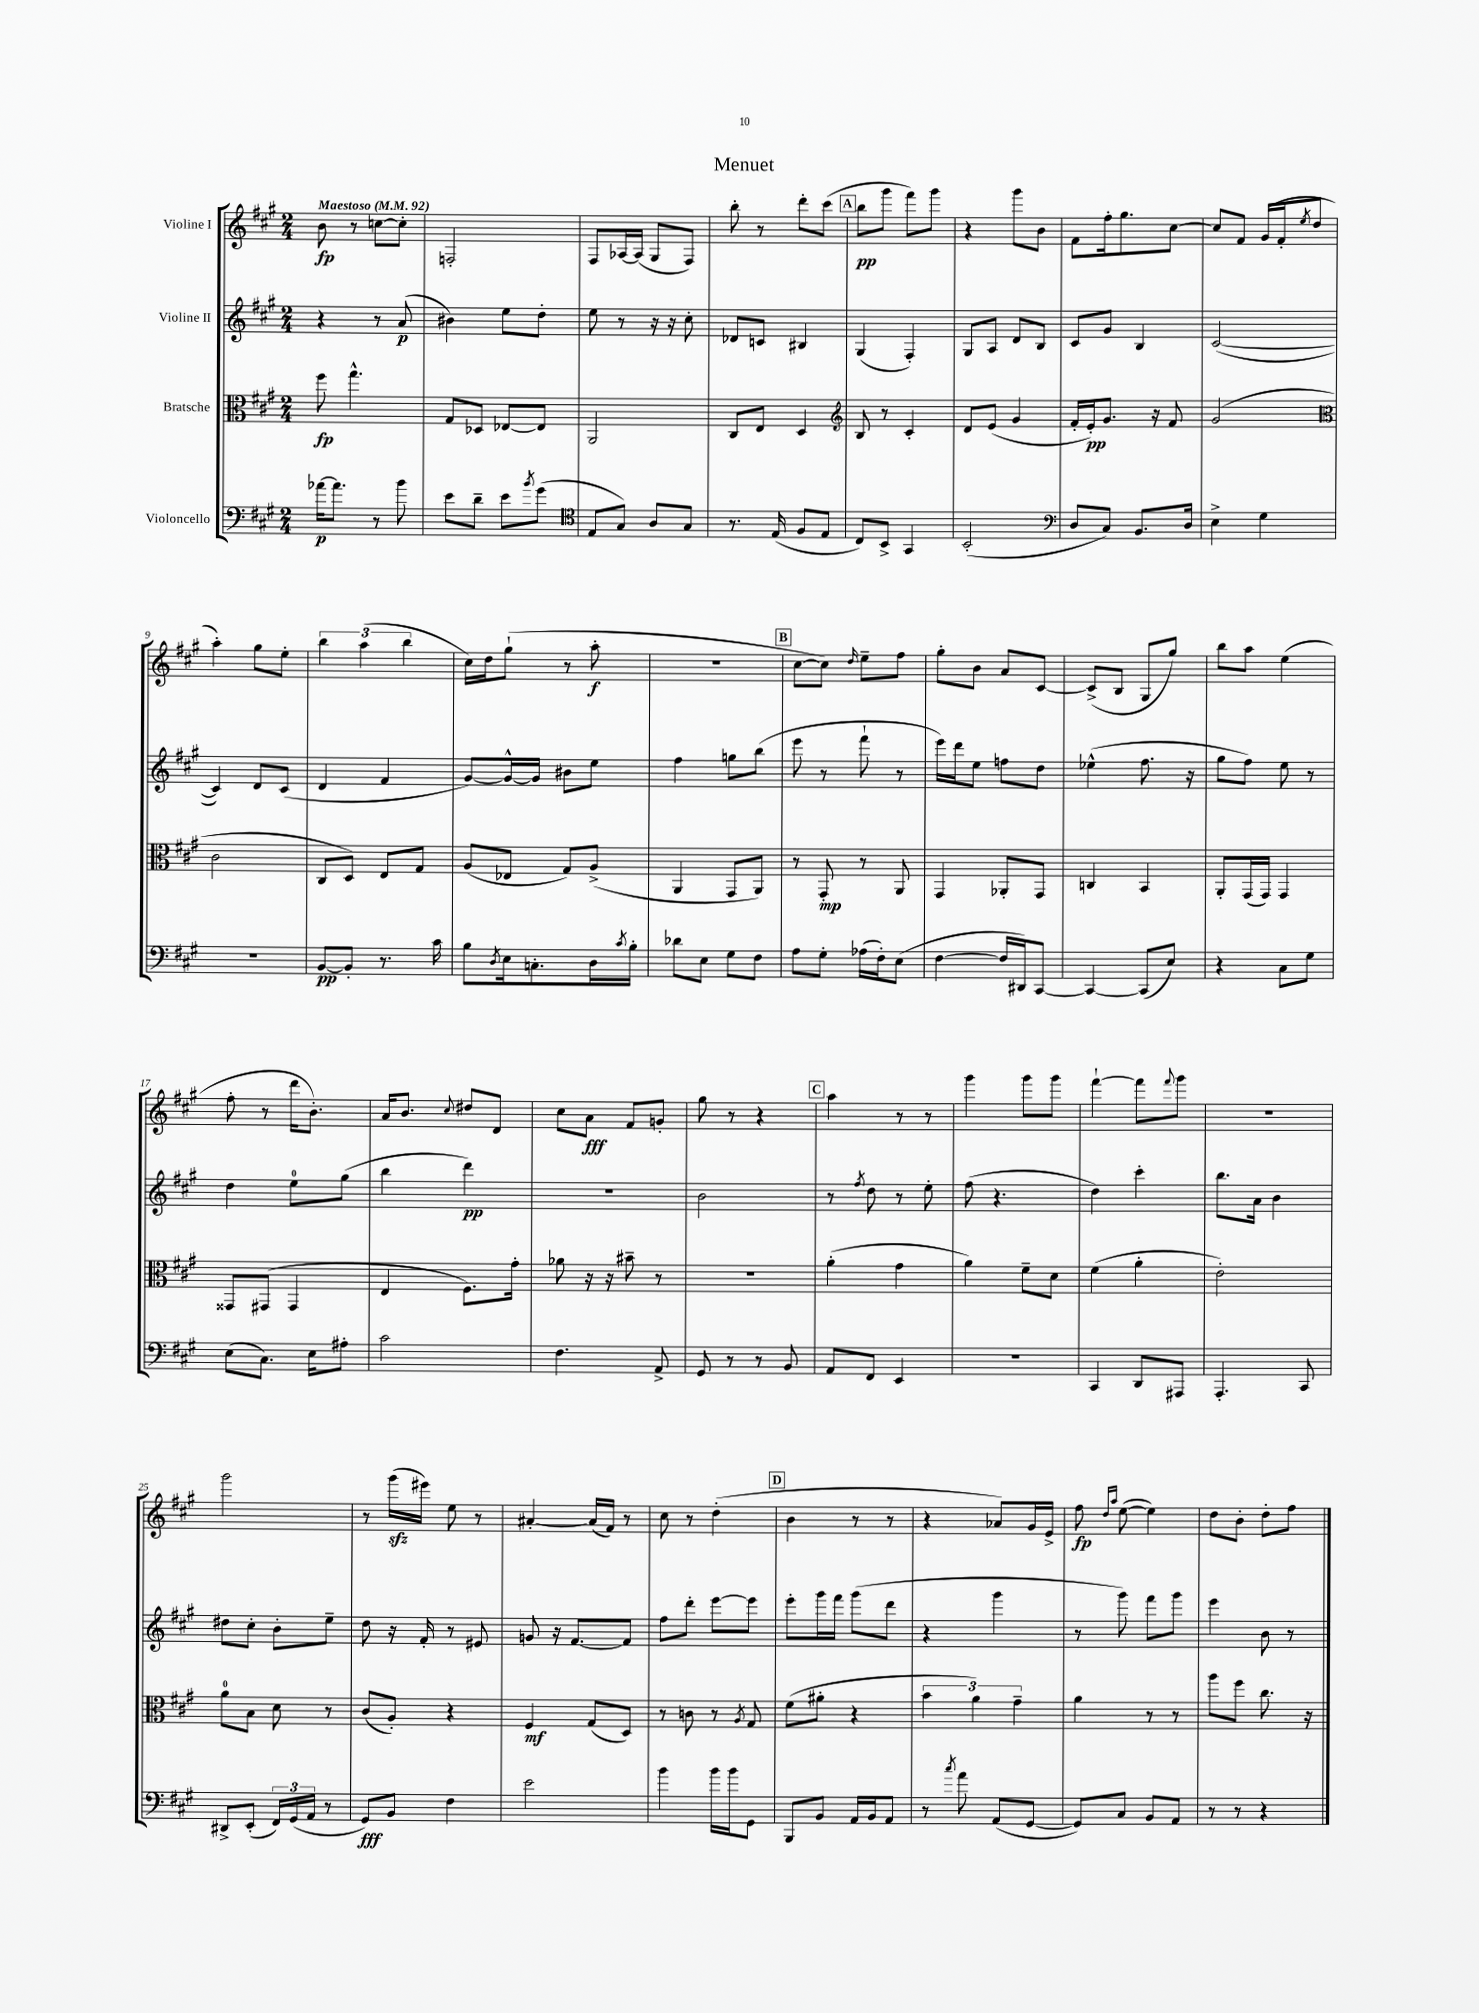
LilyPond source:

\header { title = "Menuet" }
<<
\new StaffGroup <<
\new Staff = "s0" \with { instrumentName = "Violine I" } {
    \clef treble \key a \major \numericTimeSignature \time 2/4 \tempo "Maestoso" 4 = 92
    b'8\fp r8 c''8~ c''8-. |
    f2-. |
    fis8 aes16~ aes16( gis8 fis8) |
    b''8-. r8 d'''8-. cis'''8( |
    \mark \markup { \box "A" } b''8\pp gis'''8 fis'''8) gis'''8 |
    r4 gis'''8 b'8 |
    fis'8 fis''16-. gis''8. cis''8~ |
    cis''8 fis'8 gis'16( fis'16-. \acciaccatura { e''8 } d''8 |
    a''4-.) gis''8 e''8-. |
    \tuplet 3/2 { b''4 a''4( b''4 } |
    cis''16) d''16 gis''8-!( r8 a''8-.\f |
    R2 |
    \mark \markup { \box "B" } cis''8~ cis''8) \grace { d''16 } e''8-- fis''8 |
    gis''8-. b'8 a'8 cis'8~ |
    cis'8->( b8 gis8 gis''8) |
    b''8 a''8 e''4( |
    fis''8-. r8 d'''16 b'8.-.) |
    a'16 b'8. \appoggiatura { cis''8 } dis''8 d'8 |
    cis''8 a'8\fff fis'8 g'8-. |
    gis''8 r8 r4 |
    \mark \markup { \box "C" } a''4 r8 r8 |
    gis'''4 gis'''8 gis'''8 |
    fis'''4~-! fis'''8 \appoggiatura { fis'''8 } gis'''8 |
    R2 |
    gis'''2 |
    r8 gis'''16\sfz( eis'''16) e''8 r8 |
    ais'4~-. ais'16( fis'16) r8 |
    cis''8 r8 d''4-.( |
    \mark \markup { \box "D" } b'4 r8 r8 |
    r4 aes'8) gis'16 e'16-> |
    fis''8\fp \grace { d''16 a''16 } e''8~( e''4) |
    d''8 b'8-. d''8-. fis''8 \bar "|." |
}
\new Staff = "s1" \with { instrumentName = "Violine II" } {
    \clef treble \key a \major \numericTimeSignature \time 2/4
    r4 r8 a'8\p( |
    bis'4) e''8 d''8-. |
    e''8 r8 r16 r16 cis''8-. |
    des'8 c'8 bis4 |
    \mark \markup { \box "A" } gis4( fis4-.) |
    gis8 a8 d'8 b8 |
    cis'8 gis'8 b4 |
    cis'2~( |
    cis'4) d'8 cis'8( |
    d'4 fis'4 |
    gis'8~) gis'16~-^ gis'16 bis'8 e''8 |
    fis''4 g''8 b''8( |
    \mark \markup { \box "B" } e'''8 r8 fis'''8-! r8 |
    e'''16) d'''16 e''8 f''8 d''8 |
    ees''4-^( fis''8. r16 |
    gis''8 fis''8) e''8 r8 |
    d''4 e''8-0 gis''8( |
    b''4 d'''4\pp) |
    R2 |
    b'2 |
    \mark \markup { \box "C" } r8 \acciaccatura { fis''8 } d''8 r8 e''8-. |
    fis''8( r4. |
    d''4) cis'''4-. |
    b''8. a'16 b'4 |
    dis''8 cis''8-. b'8-. e''8-- |
    d''8 r16 fis'16-. r8 eis'8 |
    g'8 r16 fis'8.~ fis'8 |
    fis''8 d'''8-. e'''8~ e'''8 |
    \mark \markup { \box "D" } e'''8-. gis'''16 fis'''16 gis'''8( d'''8 |
    r4 gis'''4 |
    r8 gis'''8) fis'''8 gis'''8 |
    e'''4 b'8 r8 \bar "|." |
}
\new Staff = "s2" \with { instrumentName = "Bratsche" } {
    \clef alto \key a \major \numericTimeSignature \time 2/4
    fis''8\fp gis''4.-^ |
    gis8 des8 ees8~ ees8 |
    a,2 |
    cis8 e8 d4 |
    \mark \markup { \box "A" } \clef treble b8 r8 cis'4-. |
    d'8 e'8( gis'4 |
    fis'16-. e'16-.\pp) gis'8. r16 fis'8 |
    gis'2( |
    \clef alto cis'2 |
    cis8 d8) e8 gis8 |
    a8( ees8 gis8) a8->( |
    a,4 gis,8 a,8) |
    \mark \markup { \box "B" } r8 gis,8-.\mp r8 a,8 |
    gis,4 aes,8-. gis,8 |
    c4 b,4 |
    a,8-. gis,16( gis,16) gis,4 |
    gisis,8 gis,8( gis,4 |
    e4 fis8.) gis'16-. |
    aes'8 r16 r16 bis'8-- r8 |
    r2 |
    \mark \markup { \box "C" } a'4-.( gis'4 |
    a'4) fis'8-- d'8 |
    fis'4( a'4-. |
    e'2-.) |
    a'8-0 b8 d'8 r8 |
    cis'8( a8-.) r4 |
    fis4\mf gis8( d8) |
    r8 c'8 r8 \acciaccatura { a8 } gis8 |
    \mark \markup { \box "D" } fis'8( ais'8-. r4 |
    \tuplet 3/2 { b'4 a'4) gis'4-- } |
    a'4 r8 r8 |
    a''8 fis''8 cis''8. r16 \bar "|." |
}
\new Staff = "s3" \with { instrumentName = "Violoncello" } {
    \clef bass \key a \major \numericTimeSignature \time 2/4
    aes'16~\p aes'8. r8 b'8 |
    e'8 d'8-- e'8 \acciaccatura { b'8 } gis'8( |
    \clef tenor e8 gis8) a8 gis8 |
    r8. e16( fis8 e8 |
    \mark \markup { \box "A" } cis8) b,8-> gis,4 |
    b,2-.( |
    \clef bass d8 cis8) b,8. d16 |
    e4-> gis4 |
    R2 |
    b,8~\pp b,8-. r8. cis'16 |
    b8 \acciaccatura { d8 } e16 c8.-. d16 \acciaccatura { cis'8 } b16-. |
    des'8 e8 gis8 fis8 |
    \mark \markup { \box "B" } a8 gis8-. aes16( fis16-.) e8( |
    fis4~ fis16 dis,16) cis,8~ |
    cis,4~ cis,8( e8) |
    r4 cis8 gis8 |
    e8( cis8.) e16 ais8-. |
    cis'2 |
    fis4. a,8-> |
    gis,8 r8 r8 b,8 |
    \mark \markup { \box "C" } a,8 fis,8 e,4 |
    r2 |
    cis,4 d,8 ais,,8 |
    a,,4.-. cis,8 |
    dis,8-> e,8-.( \tuplet 3/2 { fis,16) gis,16( a,16 } r8 |
    gis,8\fff) b,8 fis4 |
    e'2 |
    b'4 b'16 b'16 gis,8 |
    \mark \markup { \box "D" } b,,8 b,8 a,16 b,16 a,8 |
    r8 \acciaccatura { cis''8 } a'8 a,8( gis,8~ |
    gis,8) cis8 b,8 a,8 |
    r8 r8 r4 \bar "|." |
}
>>
>>
